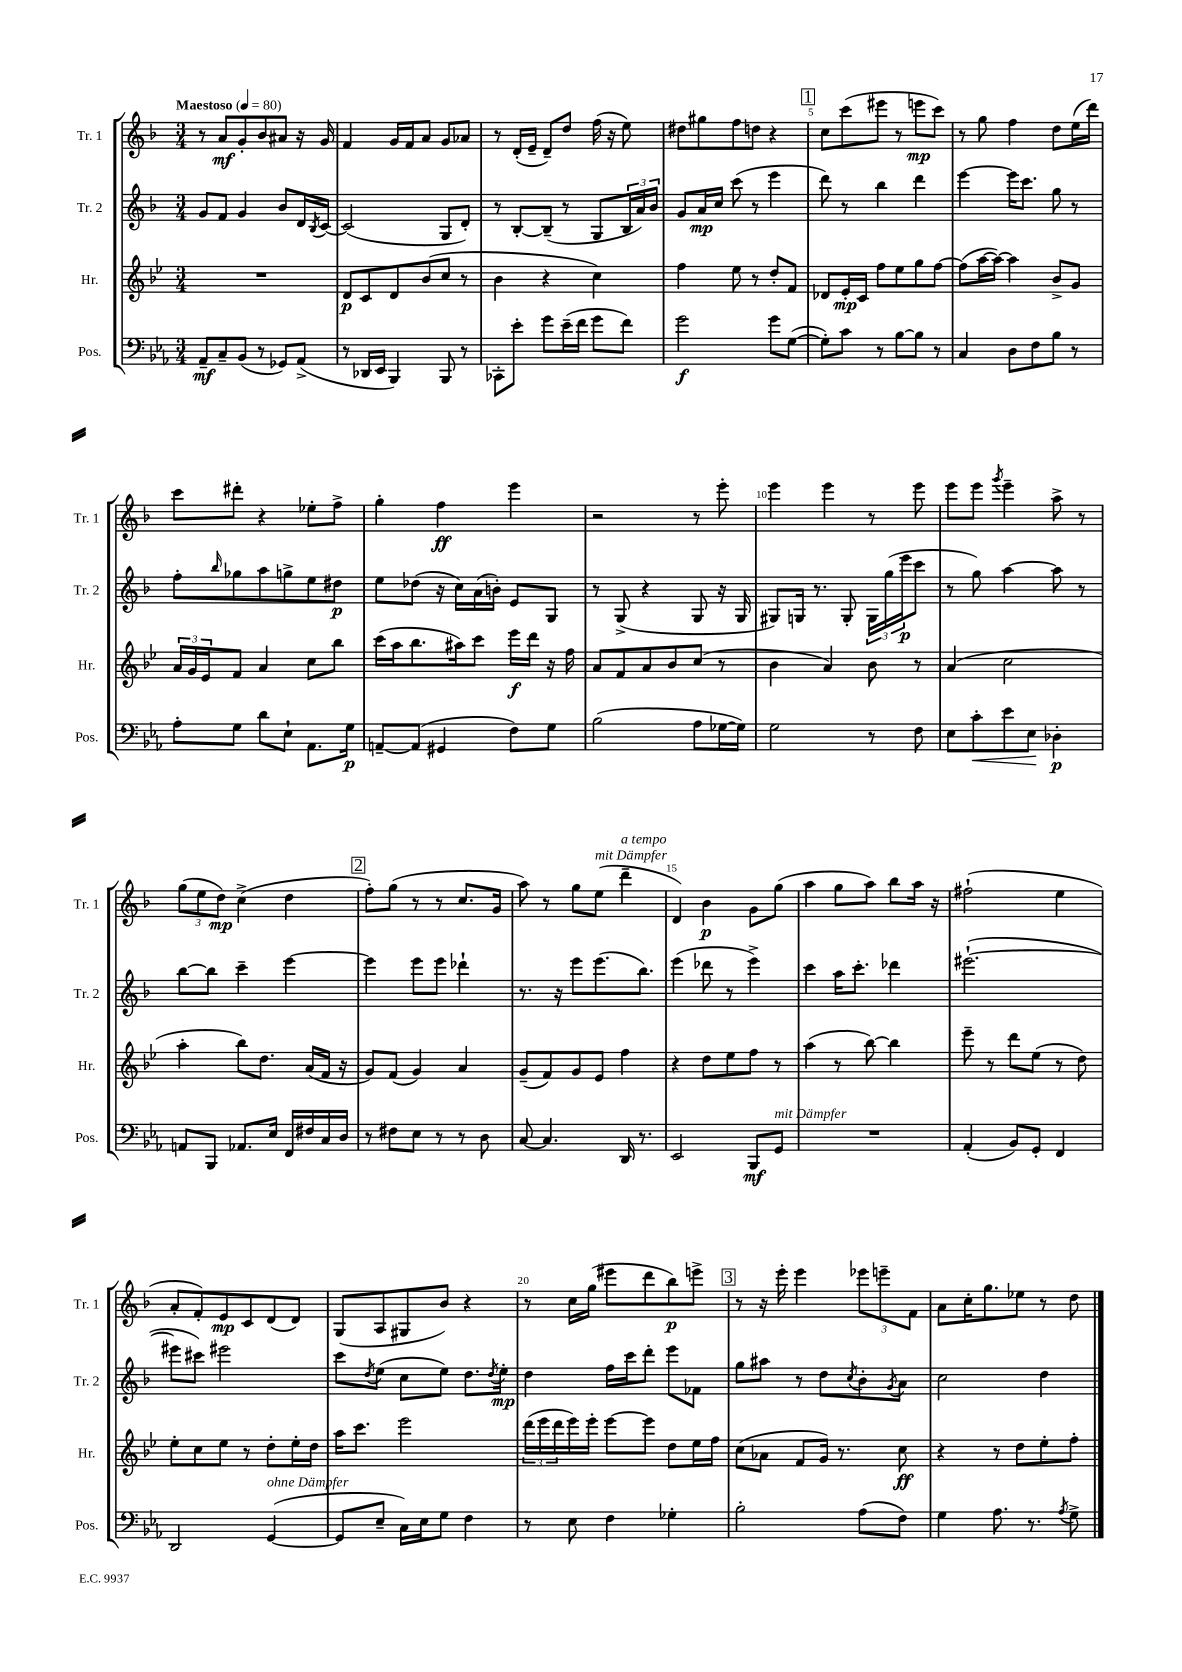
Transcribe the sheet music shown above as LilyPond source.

<<
\new StaffGroup <<
\new Staff = "s0" \with { instrumentName = "Tr. 1" shortInstrumentName = "Tr. 1" } {
    \clef treble \key f \major \numericTimeSignature \time 3/4 \tempo "Maestoso" 4 = 80
    r8 a'8\mf g'8-. bes'8 ais'8 r16 g'16 |
    f'4 g'16 f'16 a'8 g'8 aes'8 |
    r8 d'16-.( e'16-- d'8--) d''8 f''16( r16 e''8) |
    dis''8 gis''8 f''8 d''8 r4 |
    \mark \markup { \box "1" } c''8 c'''8( eis'''8 r8 e'''8\mp c'''8) |
    r8 g''8 f''4 d''8 e''16( d'''16) |
    c'''8 dis'''8-. r4 ees''8-. f''8-> |
    g''4-. f''4\ff e'''4 |
    r2 r8 e'''8-. |
    e'''4 e'''4 r8 e'''8 |
    e'''8 e'''8 \acciaccatura { g'''8 } e'''4-- a''8-> r8 |
    \tuplet 3/2 { g''8( e''8 d''8\mp) } c''4->( d''4 |
    \mark \markup { \box "2" } f''8-.) g''8( r8 r8 c''8. g'16 |
    a''8) r8 g''8 e''8^\markup { \italic "mit Dämpfer" }( d'''4--^\markup { \italic "a tempo" } |
    d'4) bes'4\p g'8 g''8( |
    a''4 g''8 a''8) bes''8 a''16 r16 |
    fis''2-!( e''4 |
    a'8-. f'8-.) e'8\mp c'8 d'8( d'8) |
    g8( a8 gis8 bes'8) r4 |
    r8 c''16 g''16( eis'''8 d'''8 bes''8\p) e'''8-> |
    \mark \markup { \box "3" } r8 r16 e'''16-. e'''4 \tuplet 3/2 { ees'''8 e'''8-- f'8 } |
    a'8 c''16-. g''8. ees''8 r8 d''8 \bar "|." |
}
\new Staff = "s1" \with { instrumentName = "Tr. 2" shortInstrumentName = "Tr. 2" } {
    \clef treble \key f \major \numericTimeSignature \time 3/4
    g'8 f'8 g'4 bes'8 d'16 \acciaccatura { bes8 } c'16~ |
    c'2( g8 d'8-.) |
    r8 bes8~-. bes8--( r8 g8 \tuplet 3/2 { bes16 a'16) bes'16 } |
    g'8 a'16\mp c''16 c'''8( r8 e'''4 |
    \mark \markup { \box "1" } d'''8) r8 bes''4 d'''4 |
    e'''4~ e'''16 c'''8. g''8 r8 |
    f''8-. \grace { bes''16 } ges''8 a''8 g''8-> e''8 dis''8\p |
    e''8 des''8( r16 c''16) a'16( b'16-.) e'8 g8 |
    r8 g8->( r4 g8 r16 g16 |
    gis8) g16 r8. g8-. \tuplet 3/2 { g16 g''16( e'''16\p } c'''8 |
    r8 g''8) a''4~ a''8 r8 |
    bes''8~ bes''8 c'''4-- e'''4~ |
    \mark \markup { \box "2" } e'''4 e'''8 e'''8 des'''4-! |
    r8. r16 e'''8 e'''8.( bes''8.) |
    e'''4( des'''8 r8 e'''4->) |
    c'''4 a''16 c'''8.-. des'''4 |
    eis'''2.~-!( |
    eis'''8 cis'''8) eis'''2 |
    c'''8 \acciaccatura { d''8 } e''8( c''8 e''8) d''8. \acciaccatura { d''8 } e''16-.\mp |
    d''4 f''16 c'''16 d'''8-. e'''8 fes'8 |
    \mark \markup { \box "3" } g''8 ais''8 r8 d''8 \acciaccatura { c''8 } bes'8-. \acciaccatura { g'8 } a'8 |
    c''2 d''4 \bar "|." |
}
\new Staff = "s2" \with { instrumentName = "Hr." shortInstrumentName = "Hr." } {
    \clef treble \key bes \major \numericTimeSignature \time 3/4
    R2. |
    d'8\p c'8 d'8 bes'8( c''8 r8 |
    bes'4 r4 c''4) |
    f''4 ees''8 r8 d''8-. f'8 |
    \mark \markup { \box "1" } des'8 ees'16-.\mp c'16 f''8 ees''8 g''8 f''8~ |
    f''8( a''16~ a''16~) a''4 bes'8-> g'8 |
    \tuplet 3/2 { a'16 g'16 ees'16 } f'8 a'4 c''8 bes''8 |
    c'''16( a''16 bes''8. ais''16) c'''8 ees'''16\f d'''16 r16 f''16 |
    a'8 f'8 a'8 bes'8 c''8( r8 |
    bes'4 a'4) bes'8 r8 |
    a'4( c''2 |
    a''4-. bes''8) d''8. a'16( f'16 r16 |
    \mark \markup { \box "2" } g'8) f'8( g'4) a'4 |
    g'8--( f'8) g'8 ees'8 f''4 |
    r4 d''8 ees''8 f''8 r8 |
    a''4( r8 bes''8~) bes''4 |
    ees'''8-- r8 d'''8 ees''8( r8 d''8) |
    ees''8-. c''8 ees''8 r8 d''8-. ees''16-. d''16 |
    a''16 c'''8. ees'''2 |
    \tuplet 3/2 { d'''16( ees'''16 d'''16 } ees'''16) ees'''16-. ees'''8~ ees'''8 d''8 ees''16 f''16 |
    \mark \markup { \box "3" } c''8( aes'8 f'8 g'16) r8. c''8\ff |
    r4 r8 d''8 ees''8-. f''8-. \bar "|." |
}
\new Staff = "s3" \with { instrumentName = "Pos." shortInstrumentName = "Pos." } {
    \clef bass \key ees \major \numericTimeSignature \time 3/4
    aes,8--\mf c8-- bes,8( r8 ges,8) aes,8->( |
    r8 des,16 ees,16 bes,,4) bes,,8 r8 |
    ces,8-. ees'8-. g'8 ees'16--( f'16 g'8 f'8) |
    g'2\f g'8 g8~( |
    \mark \markup { \box "1" } g8-.) c'8 r8 bes8~ bes8 r8 |
    c4 d8 f8 bes8 r8 |
    aes8-. g8 d'8 ees8-! aes,8. g16\p |
    a,8~-- a,8( gis,4 f8) g8 |
    bes2( aes8 ges16~ ges16) |
    g2 r8 f8 |
    ees8 c'8-.\< ees'8 ees8\! des4-.\p |
    a,8 bes,,8 aes,8. ees16 f,16 fis16 c16 d16 |
    \mark \markup { \box "2" } r8 fis8 ees8 r8 r8 d8 |
    c8~ c4. d,16 r8. |
    ees,2 bes,,8\mf g,8^\markup { \italic "mit Dämpfer" } |
    R2. |
    aes,4-.( bes,8) g,8-. f,4 |
    d,2 g,4~^\markup { \italic "ohne Dämpfer" }( |
    g,8 ees8-- c16) ees16 g8 f4 |
    r8 ees8 f4 ges4-. |
    \mark \markup { \box "3" } bes2-. aes8( f8) |
    g4 aes8. r8. \acciaccatura { aes8 } g8-> \bar "|." |
}
>>
>>
\layout { \context { \Score \override BarNumber.break-visibility = ##(#f #t #t) barNumberVisibility = #(every-nth-bar-number-visible 5) } }
